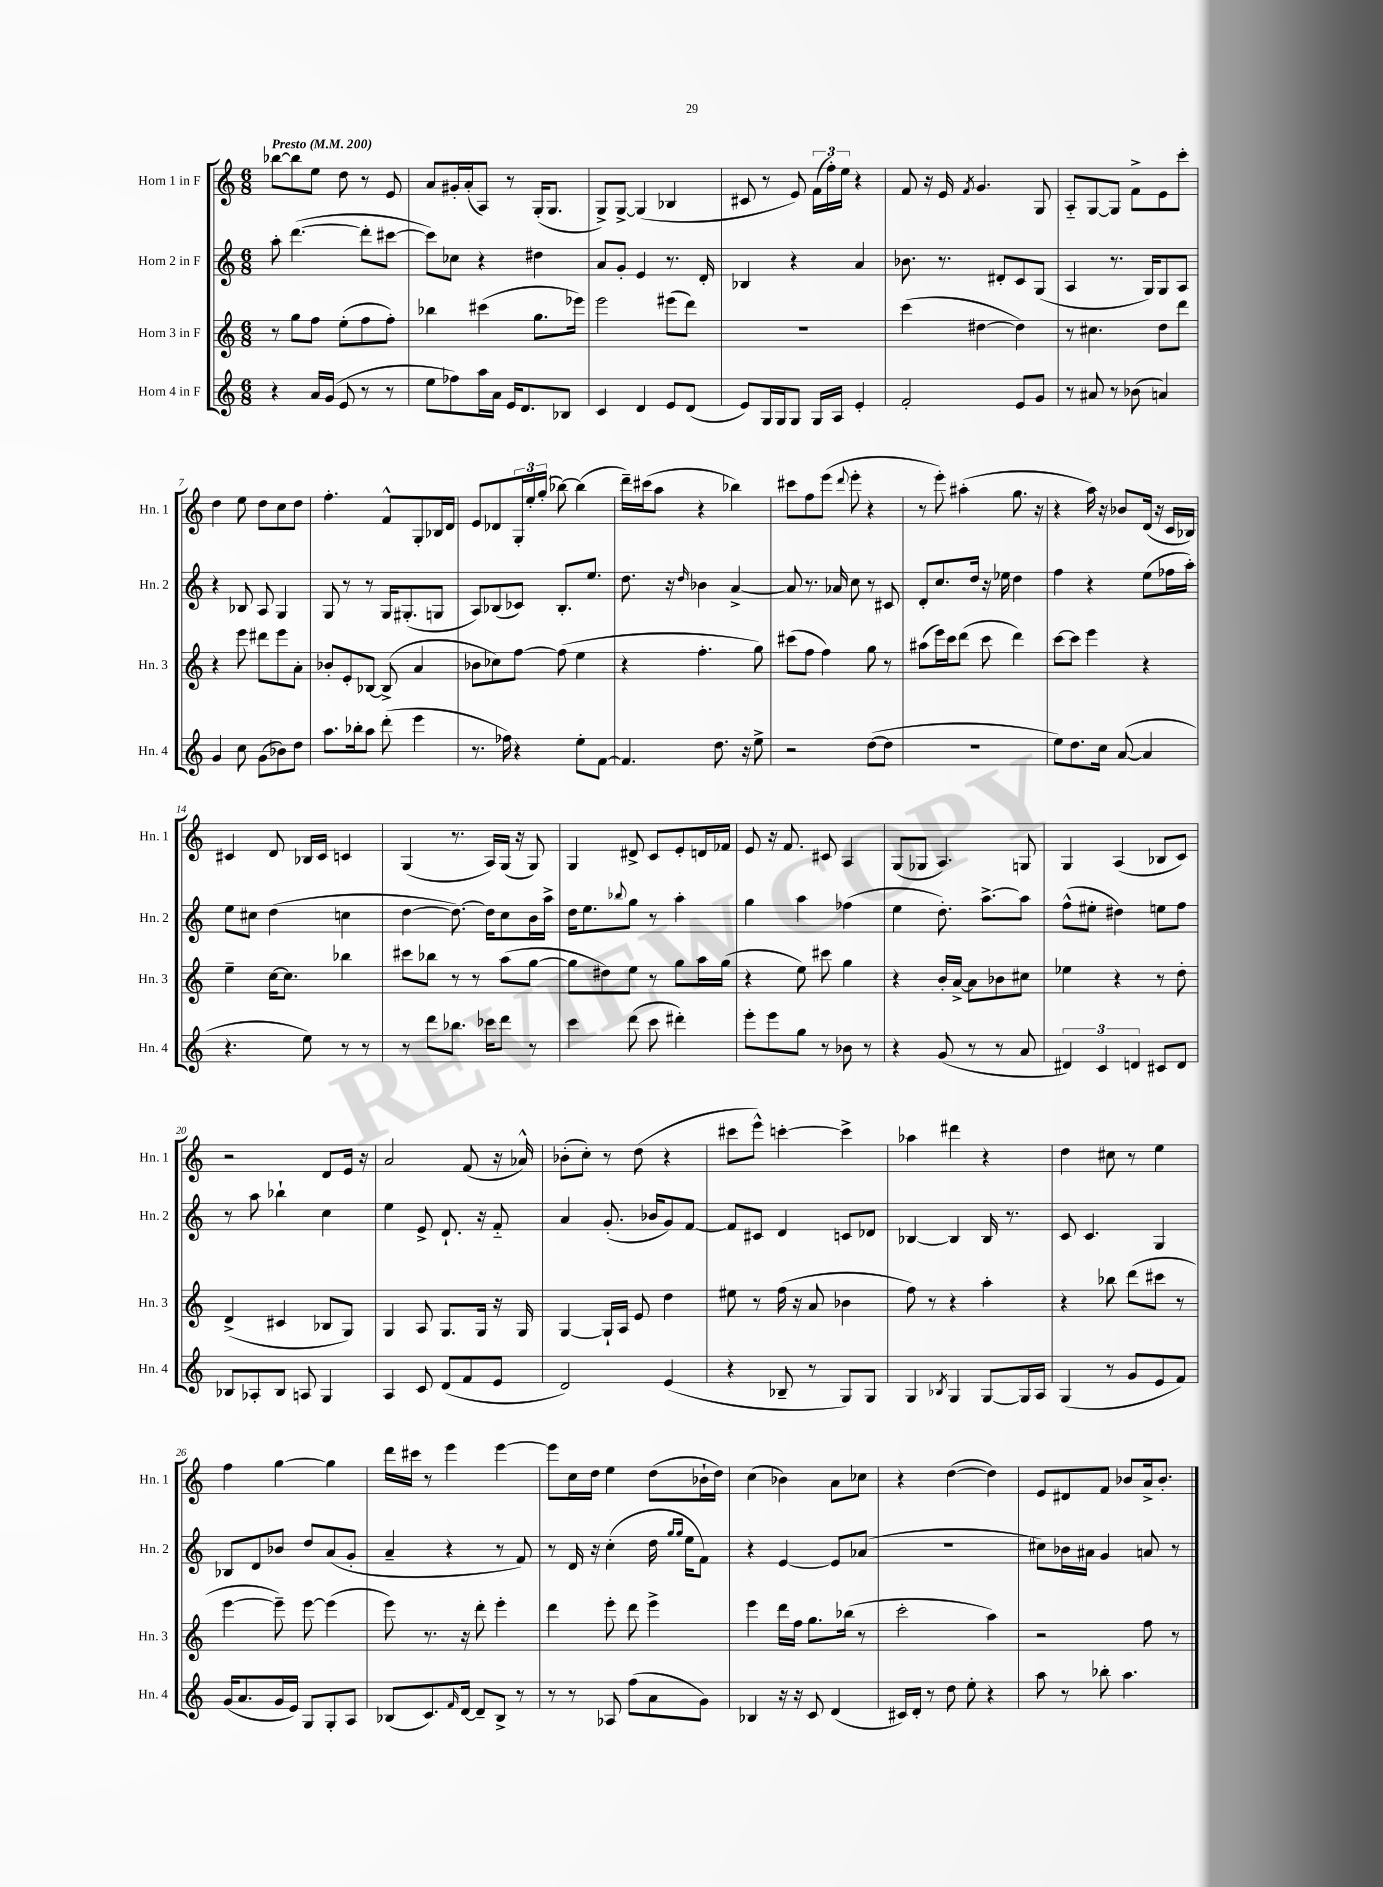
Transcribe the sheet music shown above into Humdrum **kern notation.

**kern	**kern	**kern	**kern
*staff4	*staff3	*staff2	*staff1
*clefG2	*clefG2	*clefG2	*clefG2
*k[]	*k[]	*k[]	*k[]
*M6/8	*M6/8	*M6/8	*M6/8
*MM200	*MM200	*MM200	*MM200
4r	8r	8aa'	[8bb-
.	8gg	([4.ddd	8bb-]
16a	8ff	.	8ee
(16g	.	.	.
8e	(8ee'	.	8dd
8r	8ff	8ddd']	8r
8r	8ff')	[8ccc#	8e
=	=	=	=
8ee	4bb-	8ccc#])	8a
8ff-)	.	8cc-	16g#'
.	.	.	(16a'
16aa	(4ccc#	4r	8A)
16a	.	.	.
16e	.	.	8r
8.d	.	.	.
.	8.gg	4dd#	(16G'
.	.	.	8.G
8B-	.	.	.
.	16eee-)	.	.
=	=	=	=
4c	2eee	8a	8G^)
.	.	8g'	[8G^
4d	.	4e	(4G]
8e	(8eee#	8.r	4B-
(8d	8ddd)	.	.
.	.	16d'	.
=	=	=	=
8e)	2.r	4B-	8c#
16G	.	.	8r
16G	.	.	.
8G	.	4r	8e)
16G	.	.	(24f
.	.	.	24ff')
16A	.	.	.
.	.	.	24ee
4e'	.	4a	4r
=	=	=	=
2f'	(4ccc	8.b-	8f
.	.	.	16r
.	.	8.r	16e
.	.	.	8qf
.	[4dd#	.	4.g
.	.	8d#'	.
8e	4dd#])	8c	.
8g	.	(8G	8G
=	=	=	=
8r	8r	4A	8A'~
8a#	4.cc#	.	[8G
8r	.	8.r	8G]
(8b-	.	.	8f^
.	.	16G)	.
4a)	8dd	8G	8e
.	8ddd	8A	8ccc'
=	=	=	=
4g	4r	4r	4dd
8cc	8eee	8B-	8ee
(8g	8ddd#	8A	8dd
8b-)	8eee	4G	8cc
8dd	8a'	.	8dd
=	=	=	=
8.aa	8b-'	8G	4.ff'
.	8e'	8r	.
16bb-'	.	.	.
8aa	[8B-	8r	.
(8ddd'	(8B-^]	16G	8f^^
.	.	(8.G#'	.
4eee	4a	.	8G'
.	.	8G	16B-
.	.	.	16d
=	=	=	=
8.r	8b-	8A)	8e
.	8cc-)	(8B-	8d-
16ff-)	.	.	.
4r	[8ff	8c-)	24G'
.	.	.	24ee'
.	.	.	(24gg'
.	(8ff]	8.B-'	[8bb-)
8ee'	4ee	.	(4bb-]
.	.	8.ee	.
[8f	.	.	.
=	=	=	=
4.f]	4r	8.dd	16ddd~)
.	.	.	(16ccc#
.	.	.	8aa
.	.	16r	.
.	.	16qqdd	.
.	4.ff'	4b-	4r
8.dd	.	.	.
.	.	[4a^	4bb-)
16r	.	.	.
8ee^	8gg)	.	.
=	=	=	=
2r	(8ccc#	8a]	8ccc#
.	8ff	8.r	8ff
.	4ff)	.	(8eee
.	.	16a-	.
.	.	.	8qqddd
.	.	8cc	8eee'
([8dd	8gg	8r	4r
8dd]	8r	8c#	.
=	=	=	=
2.r	(8aa#	8d'	8r
.	16eee)	8.cc	8eee')
.	16ccc	.	.
.	(8ddd	.	(4aa#'
.	.	16dd	.
.	8ccc	16r	.
.	.	16ee-	.
.	4ddd)	4dd	8.gg
.	.	.	16r
=	=	=	=
8ee)	[8ccc	4ff	4r
8.dd	8ccc]	.	.
.	4eee	4r	16aa)
16cc	.	.	16r
([8a	.	.	8b-
4a]	4r	(8ee	(16d
.	.	.	16r
.	.	16ff-	16c
.	.	16aa')	16B-)
=	=	=	=
4.r	4ee~	8ee	4c#
.	.	8cc#	.
.	[16cc	(4dd	8d
.	8.cc]	.	.
8ee)	.	.	16B-
.	.	.	16c#
8r	4bb-	4cc	4c
8r	.	.	.
=	=	=	=
8r	8ccc#	[4dd	(4G
8ddd	8bb-	.	.
8.bb-	8r	8.dd_)	8.r
.	8r	.	.
16ccc-	.	16dd]	16A)
8ddd	(8aa	8cc	(16G
.	.	.	16r
8r	[8gg	16b	8G)
.	.	16aa^	.
=	=	=	=
4ccc	8gg]	16dd	4G
.	.	8.ee	.
.	8dd#)	.	.
.	.	8qqbb-	.
(8ddd	8ee	8gg	8d#^
8ccc	8r	8r	8c
4ddd#')	8gg	4aa'	8e'
.	16aa	.	16d
.	(16gg	.	16f-
=	=	=	=
8eee'	4r	4gg	8e
8eee	.	.	16r
.	.	.	8.f
8gg	8ee)	4aa	.
8r	8ccc#	.	8c#
8b-	4gg	(4ff-	4A
8r	.	.	.
=	=	=	=
4r	4r	4ee	(8G
.	.	.	8G-
(8g	16b'	8.dd')	4.A)
.	[16a^	.	.
8r	8a]	.	.
.	.	[8.aa^	.
8r	8b-	.	.
8a	8cc#	8aa]	8G
=	=	=	=
6d#)	4ee-	(8ff^^	4G
.	.	8ee#'	.
6c	.	.	.
.	4r	4dd#)	(4A
6d	.	.	.
8c#	8r	8ee	8B-
8d	8dd'	8ff	8c)
=	=	=	=
8B-	(4d^	8r	2r
8A-'	.	8aa	.
8B-	4c#	4bb-`	.
8A	.	.	.
4G	8B-	4cc	8d
.	8G)	.	16e
.	.	.	16r
=	=	=	=
4A	4G	4ee	2a
8c	8A	8e^	.
(8d	8.G	8.d`	.
8f	.	.	(8f
.	16G	16r	.
8e	16r	8f'~	16r
.	16G	.	16a-^^)
=	=	=	=
2d)	[4G	4a	(8b-'
.	.	.	8cc')
.	16G`]	(8.g'	8r
.	16A	.	.
.	8e	.	(8dd
.	.	16b-	.
(4e	4dd	8g)	4r
.	.	[8f	.
=	=	=	=
4r	8ee#	8f]	8ccc#
.	8r	8c#	8eee^^)
8B-~	(16ff	4d	[4ccc'
.	16r	.	.
8r	8a	.	.
8G)	4b-	8c	4ccc^]
8G	.	8d-	.
=	=	=	=
4G	8ff)	[4B-	4aa-
.	8r	.	.
8qB-	.	.	.
4G	4r	4B-]	4ddd#
[8G	4aa'	16B-	4r
.	.	8.r	.
16G]	.	.	.
16A	.	.	.
=	=	=	=
(4G	4r	8c	4dd
.	.	4.c	.
8r	8bb-	.	8cc#
8g	(8ddd	.	8r
8e	8ccc#	4G	4ee
8f)	8r	.	.
=	=	=	=
(16g	[4eee	8B-	4ff
8.a	.	.	.
.	.	8d	.
16g	8eee~])	8b-	[4gg
16e)	.	.	.
8G	[8eee	8dd	.
8G'	(4eee]	(8a	4gg]
8A	.	8g'	.
=	=	=	=
(8B-	8eee)	4a~	16ddd
.	.	.	16ccc#
8.c)	8.r	.	8r
.	.	4r	4eee
16qqf	.	.	.
[16d	16r	.	.
8d~]	8ddd'	.	.
8B-^	4eee'	8r	[4eee
8r	.	8f)	.
=	=	=	=
8r	4ddd	8r	8eee]
8r	.	16d	16cc
.	.	16r	16dd
8A-	8eee'	(4cc'	4ee
(8ff	8ddd	.	.
8a	4eee^	16dd	(8dd
.	.	16qqgg	.
.	.	16qqgg	.
.	.	16ee	.
8g)	.	8f)	16b-`
.	.	.	16dd)
=	=	=	=
4B-	4eee	4r	(4cc
16r	16ddd	[4e	4b-)
16r	16ff	.	.
8c	8.gg	.	.
(4d	.	8e]	8a
.	(16bb-	.	.
.	8r	(8a-	8cc-
=	=	=	=
16c#)	2ccc'	2.r	4r
16d'	.	.	.
8r	.	.	.
8dd	.	.	([4dd
8ee'	.	.	.
4r	4aa)	.	4dd])
=	=	=	=
8aa	2r	8cc#)	8e
8r	.	16b-	8d#
.	.	16a#	.
8bb-'	.	4g	8f
4.aa	.	.	8b-
.	8ff	8a	16a^
.	.	.	8.b-'
.	8r	8r	.
==	==	==	==
*-	*-	*-	*-
